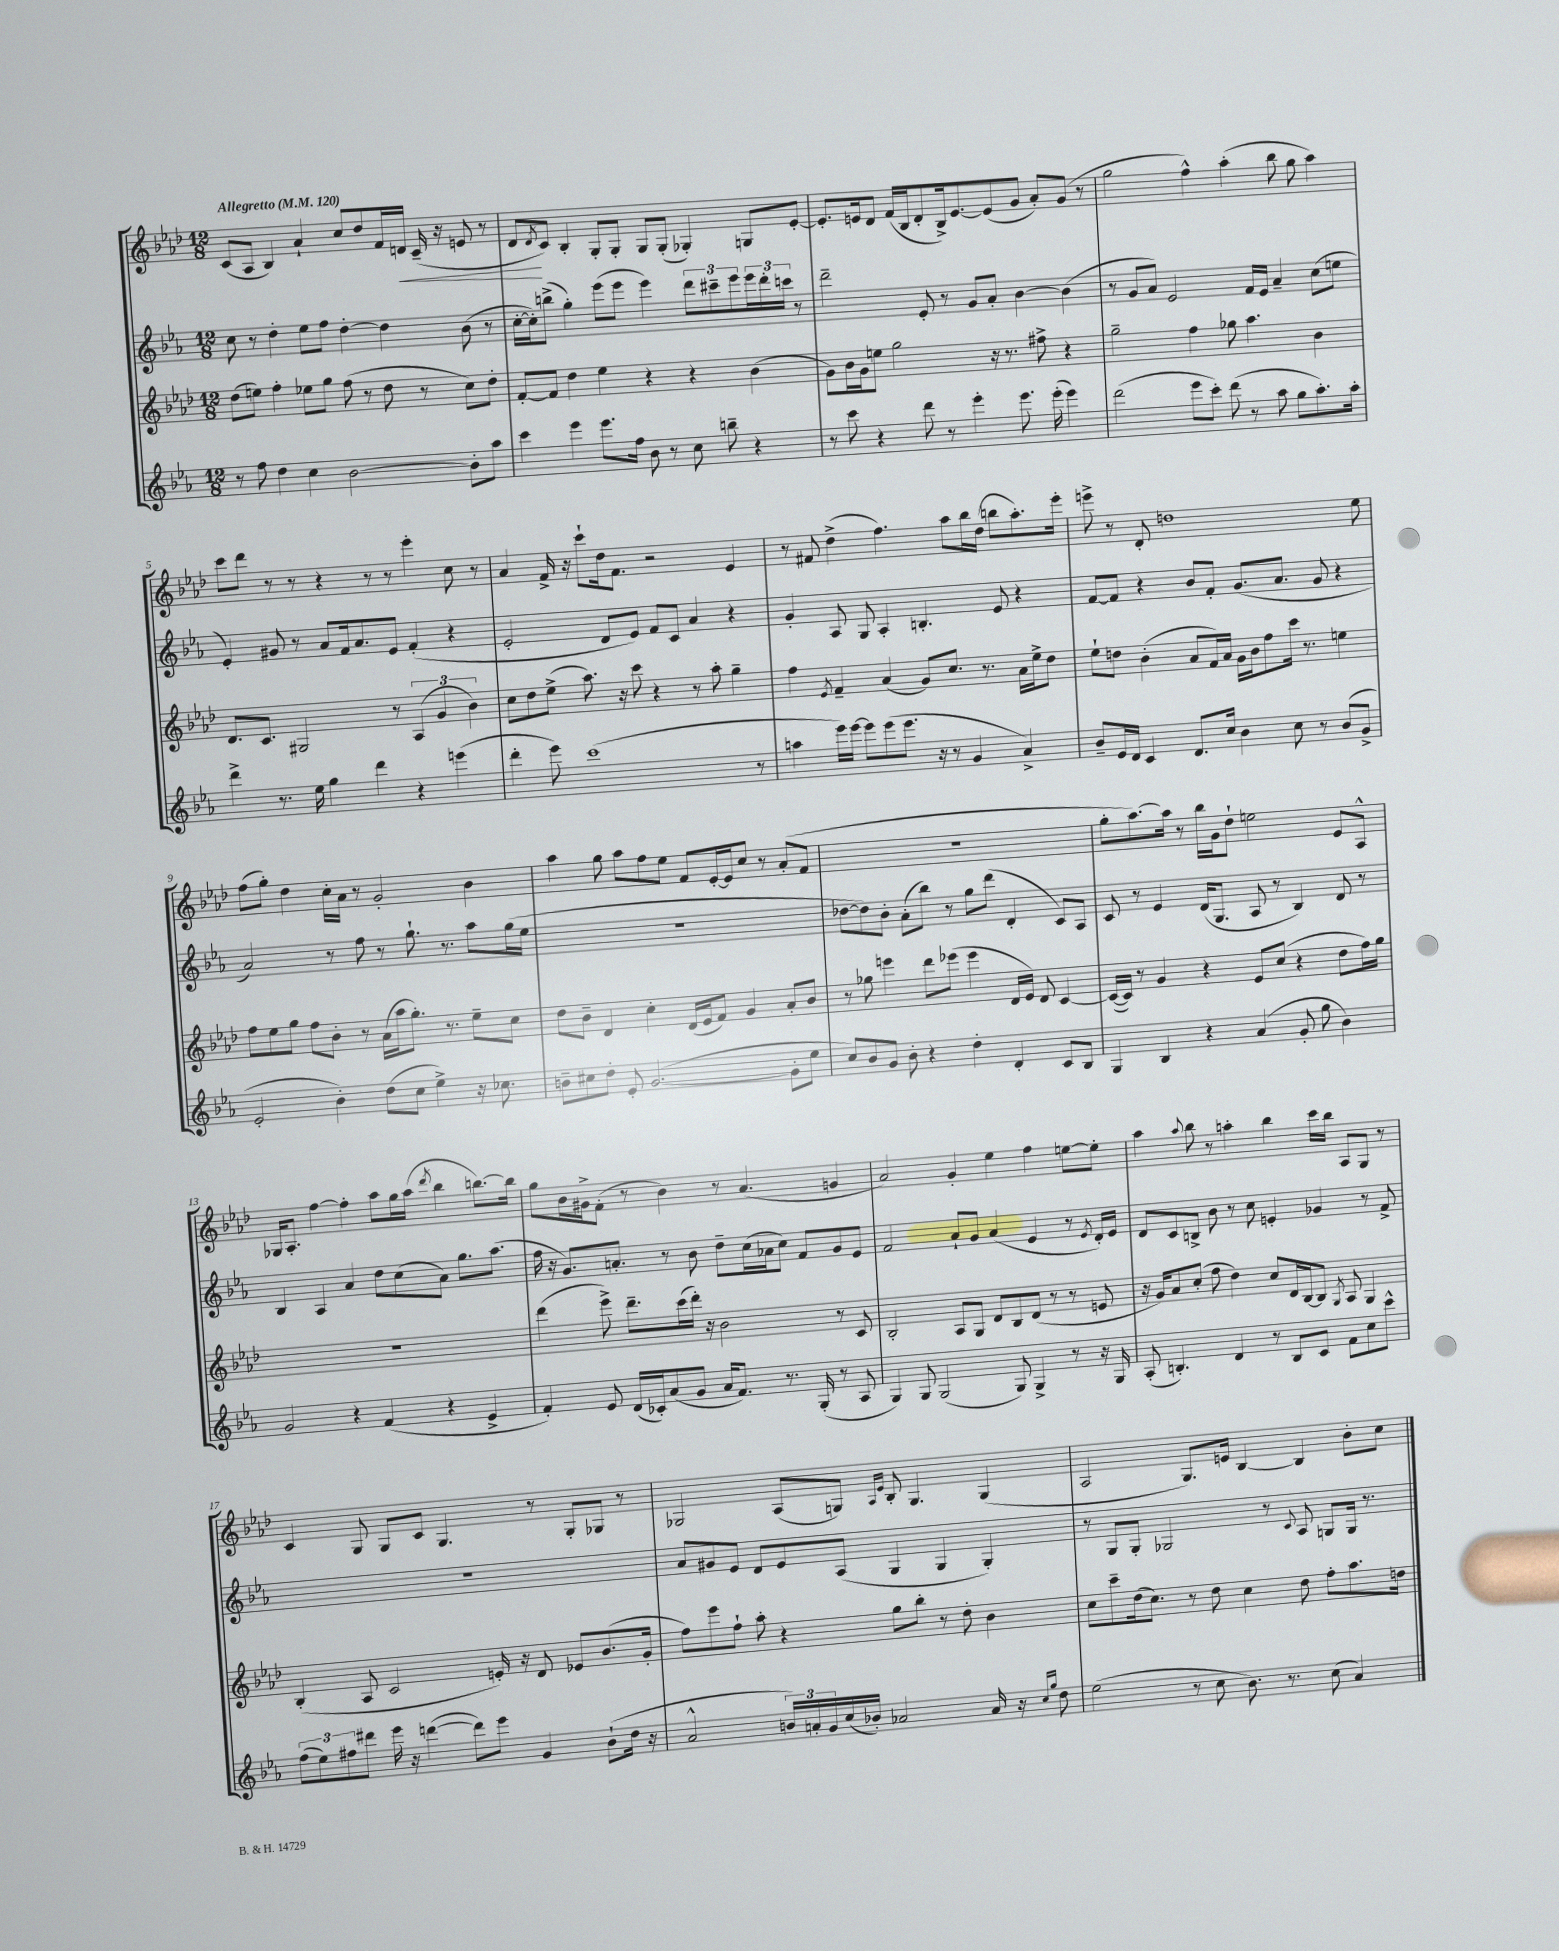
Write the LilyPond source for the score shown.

<<
\new StaffGroup <<
\new Staff = "s0" {
    \clef treble \key aes \major \numericTimeSignature \time 12/8 \tempo "Allegretto" 4 = 120
    c'8( aes8 bes4) aes'4-! c''8 des''8 f'16 d'16\< c'16--( r16 e'8 r8 |
    des'8\! \acciaccatura { des'8 } c'8) bes4-. g8-. g8-. g8 g8-.( ges4-.) g8 ees'8~-. |
    ees'8.-. e'16 des'8 f'16( bes16 des'8-. bes16->) e'8.~ e'8( g'8 aes'8-.) g'8( r8 |
    g''2 f''4-^) aes''4-.( bes''8 g''8 aes''4) |
    c'''8 des'''8 r8 r8 r4 r8 r8 ees'''4-. c''8 r8 |
    aes'4 f'16-> r16 c'''8-! des''16 f'8. r2 ees'4 |
    r8 fis'8 des''4->( f''4.) aes''8 bes''16 des''16( b''8 aes''8.-.) ees'''16-. |
    e'''8-> r8 des'8-. d''1 ees''8 |
    f''8( g''8-.) des''4 c''16-. aes'16 r8 g'2-. bes'4 |
    aes''4 g''8 aes''8 f''8 ees''8 f'8 ees'16~-. ees'16 c''8 r8 aes'8-.( f'8 |
    R1. |
    g''8-. aes''8.~) aes''16 r8 bes''16 g'16 des''8-! e''2 ees'8 aes8-^ |
    ges16 aes8.-. f''4~ f''4-. aes''8 g''16 aes''16( \acciaccatura { des'''8 } bes''4 b''8.~) b''16 |
    g''8 bes'16 gis'16-> f'8-.( r8 bes'4) r8 aes'4.( g'4 |
    aes'2) g'4-. ees''4 f''4 e''8~ e''8-. |
    aes''4 \appoggiatura { aes''8 } bes''8 r8 a''4-. bes''4 c'''16 bes''16 aes8 g8 r8 |
    c'4 g8 g8 c'8 g4. r8 g8-. ges8 r8 |
    ges2 aes8( g8) \grace { aes16 ees'16 } bes8-. g4. g4( |
    aes2 g8.) e'16 bes4~ bes4 bes'8-. c''8 \bar "|." |
}
\new Staff = "s1" {
    \clef treble \key ees \major \numericTimeSignature \time 12/8
    c''8 r8 d''4-. ees''8 f''8 d''4~-. d''4 bes'8( r8 |
    c''16~-. c''16-.) b''8->( g''4-.) ees'''8( ees'''8 ees'''4) \tuplet 3/2 { d'''8 cis'''8-- ees'''8 } \tuplet 3/2 { ees'''16 d'''16-. c'''16 } r8 |
    d'''2-- ees'8-. r8 g'8 aes'8-. bes'4~ bes'4( |
    r8 g'8 aes'8) ees'2 f'16 ees'16 aes'4-- c''8( e''8 |
    ees'4-.) gis'8 r8 aes'8 f'16 aes'8. ees'8 f'4-.( r4 |
    ees'2-. d'8 ees'8) f'8 c'8 aes'4 r4 |
    g'4-. aes8 g8 aes4-. b4.-. ees'8 r4 |
    f'8~ f'8 r4 bes'8 f'8-. g'8.( aes'8. g'8 r4 |
    aes'2) r8 f''8 r8 g''8.-! r8. aes''8 g''16( ees''16 |
    R1. |
    des''8~ des''8) bes'8-. aes'8-.( bes''8) r8 g''8 d'''8( d'4-. c'8) aes8 |
    c'8 r8 ees'4 d'16( g8. aes8 r8 bes4) d'8 r8 |
    bes4 aes4 aes'4 d''8 c''8( aes'8) g''8. aes''8.( |
    f''16 r16 g'8.) a'8.-. r8 bes'8 d''8-- c''16( aes'16 c''8) f'8 g'8 ees'8 |
    f'2 aes'8-! g'8 aes'4( ees'4 r8 \acciaccatura { ees'8 } d'16-.) ees'16 |
    d'8 c'8 b8-> bes'8 r8 c''8 e'4-. ges'4 r8 f'8-> |
    R1. |
    aes'8 gis'8 ees'8 d'8 ees'8 aes8( g4 g4 g4-.) |
    r8 g8 g8-. ges2 r8 \appoggiatura { c'8 } aes8 g8 g16 r8. \bar "|." |
}
\new Staff = "s2" {
    \clef treble \key aes \major \numericTimeSignature \time 12/8
    des''8( e''8) f''4-. ees''8 g''8 f''8( r8 des''8 r8 c''8) des''8-. |
    f'8~-. f'8 des''4 ees''4 r4 r4 bes'4( |
    g'8) bes'16 g'16 e''8 g''2 r16 r8. fis''8-> r4 |
    g''2-- f''4 ges''8 aes''4. bes'4 |
    des'8. c'8. gis2 r8 \tuplet 3/2 { aes4( g'4 bes'4) } |
    c''8 des''8 ees''8->( aes''8.) r16 c'''8 r4 r8 aes''8-. g''4-- |
    f''4 \acciaccatura { ees'8 } f'4-- aes'4( g'8) c''8. r8. aes'16 ees''16-> des''8 |
    ees''8-! d''8 bes'4-.( aes'8 f'16) aes'16 g'16 bes'16 f''8 c'''16 r8. e''4 |
    f''8 ees''8 g''8 f''8 bes'8-. r8 aes'16( aes''16 g''8.-.) r8. ees''8-- c''8 |
    des''8 bes'8-- des'4 c''4-. des'16( ees'16 f'8) g'4 aes'8-. bes'8 |
    r8 ges''8 e'''4 des'''8 ees'''8( ees'''4 des'16 ees'16) des'8 c'4~ |
    c'16~( c'16) r8 g'4 r4 ees'8 c''8( r4 des''8 f''16) g''16 |
    R1. |
    des'''4( ees'''8->) des'''8.-- c'''16( des'''16-.) r16 bes'2 r8 c'8 |
    bes2-. aes8 g8 des'8 bes8 des'8( r8 r8 e'8 |
    r16 g'16) aes'8 c''8-.( f''8 des''4) c''8 des'16 bes16~ bes8 \acciaccatura { g8 } aes8 g4 |
    bes4-.( aes8 c'2 e'16-.) r16 des'8 ees'8 bes'8.( g'16-. |
    f''8) ees'''8 f''8-! aes''8-. r4 g''8 bes''8-. r8 des''8-. bes'4 |
    c''8 c'''8-- des''16( c''8.) r8 des''8 c''4 des''8 f''8-. aes''8. d''16 \bar "|." |
}
\new Staff = "s3" {
    \clef treble \key ees \major \numericTimeSignature \time 12/8
    r8 f''8 d''4 c''4 bes'2~ bes'8-. aes''8 |
    c'''4 ees'''4 ees'''8. f''16 bes'8 r8 c''8 b''8-- r4 |
    r8 c'''8 r4 d'''8 r8 ees'''4-. ees'''8. ees'''16-.( ees'''4) |
    d'''2( ees'''8 c'''8-.) d'''8( r8 aes''8 g''8 aes''8.-.) aes''16-. |
    d'''4-> r8. ees''16 g''4 d'''4 r4 e'''4( |
    d'''4-. ees'''8) c'''1( r8 |
    a''4 ees'''16) ees'''16~ ees'''8 ees'''8( ees'''8. r16 r8 g'4 aes'4->) |
    bes'8-- ees'16 d'16 c'4 d'8. c''16 bes'4 c''8 r8 bes'8( g'8-> |
    ees'2-. bes'4-.) d''8( c''8 ees''4->) r16 ces''8. |
    b'8-- cis''8 d''8-. ees'8-. g'2.~( g'8-. ees''8 |
    c''8) bes'8 g'8 bes'8-. r4 d''4-. d'4-. c'8 bes8 |
    g4 bes4 r4 aes'4( g'8-. g''8 bes'4) |
    g'2 r4 f'4( r4 ees'4-> |
    f'4-.) ees'8 d'16( ces'16-.) aes'8( g'8 aes'16 f'8.) r8. g16-.( r8 aes8 |
    g4) g8 g2( g8) g4-> r8 r16 g16 |
    aes8-.( b4.-.) d'4 r8 b8 c'8 f'8 c''8 c'''8-^ |
    \tuplet 3/2 { f''8( ees''8) fis''8 } dis'''8 ees'''16 r16 d'''4~( d'''8) ees'''8 g'4 bes'8-!( d''16 r16 |
    aes'2-^ \tuplet 3/2 { b'16) a'16-. g'16 } c''16( bes'16-.) aes'2 aes'16 r16 \grace { c''16 g''16 } d''8 |
    ees''2( r8 c''8 bes'8.) r8. c''8( aes'4) \bar "|." |
}
>>
>>
